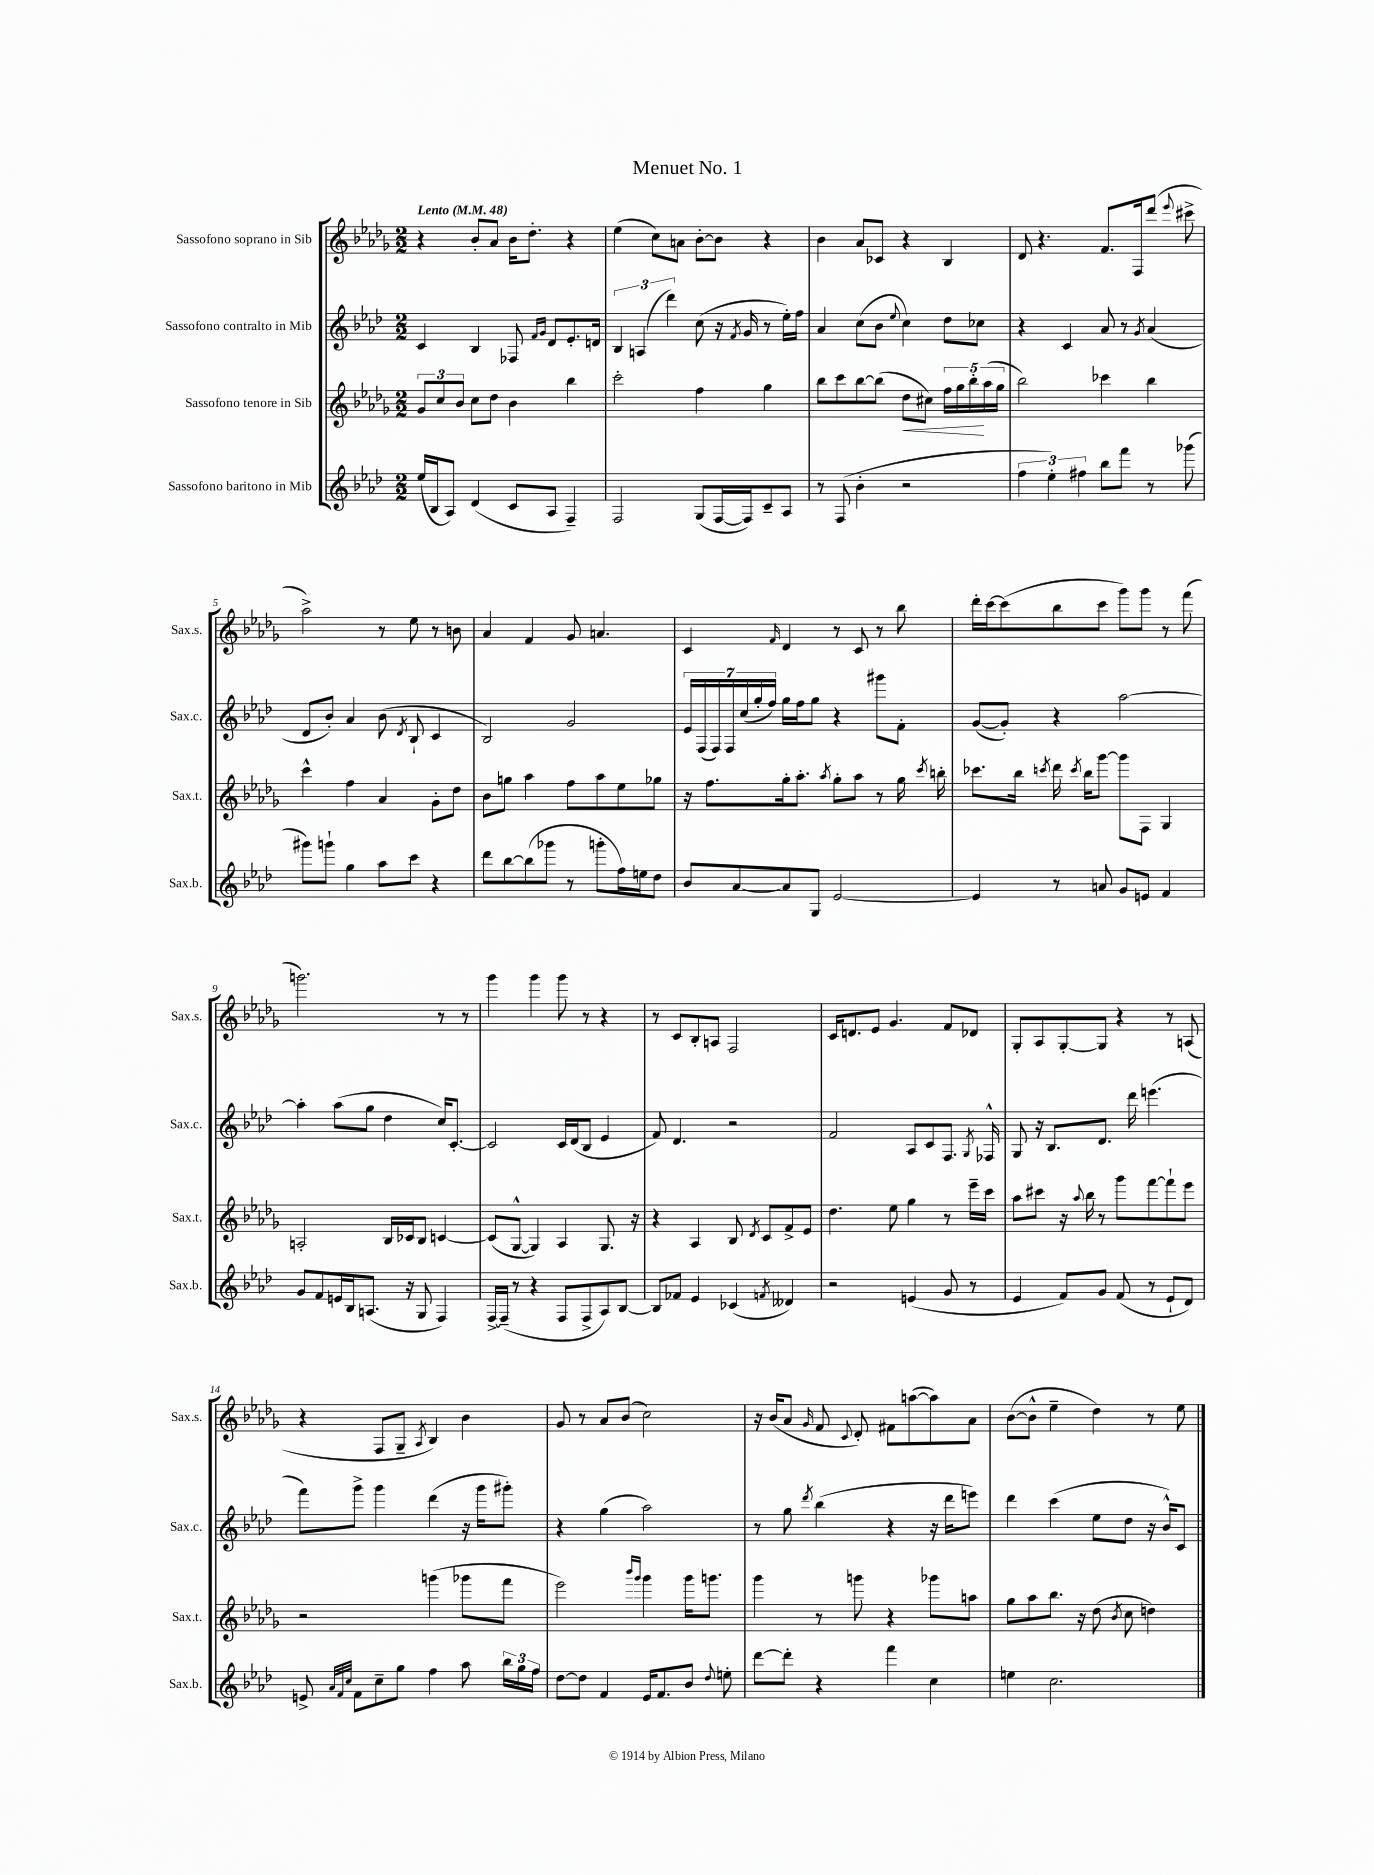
\header { title = "Menuet No. 1" }
<<
\new StaffGroup <<
\new Staff = "s0" \with { instrumentName = "Sassofono soprano in Sib" shortInstrumentName = "Sax.s." } {
    \clef treble \key des \major \numericTimeSignature \time 2/2 \tempo "Lento" 4 = 48
    \autoBeamOff r4 bes'8[-. aes'8] bes'16[ des''8.]-. r4 |
    ees''4( c''8[) a'8] bes'8[~-. bes'8] r4 |
    bes'4 aes'8[ ces'8] r4 bes4 |
    des'8 r4. f'8.[ f16 des'''8]( \appoggiatura { ees'''8 } cis'''8-> |
    aes''2->) r8 ees''8 r8 b'8 |
    aes'4 f'4 ges'8 a'4. |
    c'4 \grace { f'16 } des'4 r8 c'8 r8 bes''8 |
    des'''16[-. c'''16~ c'''8( bes''8 c'''8] ges'''8[) ges'''8] r8 f'''8( |
    g'''2.) r8 r8 |
    ges'''4 ges'''4 ges'''8 r8 r4 |
    r8 c'8[ bes8-. a8] f2 |
    c'16[ d'8. ees'8] ges'4. f'8[ des'8] |
    ges8[-. aes8 ges8~-. ges8] r4 r8 a8( |
    r4 f8[ ges8]-- \acciaccatura { aes8 } bes4) bes'4 |
    ges'8 r8 aes'8[ bes'8]( c''2) |
    r16 bes'16[( aes'8] \grace { ges'16 } f'8 \appoggiatura { c'8 } des'8-.) fis'8[ a''8~( a''8) aes'8] |
    bes'8[~( bes'8]-^ ees''4-- des''4) r8 ees''8 \bar "|." |
}
\new Staff = "s1" \with { instrumentName = "Sassofono contralto in Mib" shortInstrumentName = "Sax.c." } {
    \clef treble \key aes \major \numericTimeSignature \time 2/2
    \autoBeamOff c'4 bes4 fes8 \grace { f'16[ g'16] } des'8[ ees'8.-. d'16] |
    \tuplet 3/2 { bes4 a4( des'''4) } c''8( r16 \acciaccatura { f'8 } g'16 r8 ees''16[-.) f''16] |
    aes'4 c''8[( bes'8] \appoggiatura { ees''8 } c''4) des''8[ ces''8] |
    r4 c'4 aes'8 r8 \acciaccatura { g'8 } aes'4( |
    des'8[ bes'8]-.) aes'4 bes'8( \acciaccatura { des'8 } bes8-! c'4 |
    bes2) g'2 |
    \tuplet 7/4 { ees'16[ f16( f16) f16 c''16( g''16-. f''16]) } g''16[ f''16 g''8] r4 gis'''8[ f'8]-. |
    g'8[~( g'8]-.) r4 aes''2~ |
    aes''4-. aes''8[( g''8] des''4 c''16[) c'8.]~-. |
    c'2 c'16[ des'16( bes8] ees'4 |
    f'8) des'4. r2 |
    f'2 aes8[ c'8 f8.] \acciaccatura { g8 } fes16-^ |
    g8 r16 bes8.[ des'8.] des'''16 e'''4.( |
    f'''8[) g'''8]-> g'''4 des'''4( r16 g'''16[ gis'''8]-.) |
    r4 g''4( aes''2) |
    r8 g''8 \acciaccatura { des'''8 } bes''4( r4 r16 des'''16[ e'''8]) |
    des'''4 c'''4( ees''8[ des''8] r16 bes'16[-^) c'8] \bar "|." |
}
\new Staff = "s2" \with { instrumentName = "Sassofono tenore in Sib" shortInstrumentName = "Sax.t." } {
    \clef treble \key des \major \numericTimeSignature \time 2/2
    \autoBeamOff \tuplet 3/2 { ges'8[ c''8 bes'8] } c''8[ des''8] bes'4 bes''4 |
    c'''2-. f''4 ges''4 |
    bes''8[ c'''8 bes''8~ bes''8]( des''8[\< cis''8]) \tuplet 5/4 { f''16[ ges''16 bes''16-.\! aes''16( ges''16] } |
    bes''2) ces'''4 bes''4 |
    c'''4-^ f''4 aes'4 ges'8[-. des''8] |
    bes'8[ g''8] aes''4 f''8[ aes''8 ees''8 ges''8] |
    r16 f''8.[ ges''16-. aes''8.]-. \acciaccatura { aes''8 } ges''8[-. aes''8] r8 ges''16 \acciaccatura { c'''8 } b''16-. |
    ces'''8.[ bes''16] \acciaccatura { c'''8 } des'''16 \acciaccatura { c'''8 } bes''16[ ges'''8]~ ges'''8[ f8] ges4 |
    a2-. bes16[ ces'16 bes8] c'4~ |
    c'8[( ges8]~-^ ges4) aes4 ges8. r16 |
    r4 aes4 bes8 \acciaccatura { des'8 } c'8[ f'8-> ees'8] |
    des''4. ees''8 ges''4 r8 ees'''16[-- c'''16] |
    aes''8[ cis'''8] r16 \appoggiatura { aes''8 } bes''16 r8 ges'''8[ f'''8~ f'''8-! ees'''8] |
    r2 g'''4( ges'''8[ f'''8] |
    ees'''2) \grace { bes'''16[ ges'''16] } ges'''4 ges'''16[ g'''8.] |
    ges'''4 r8 g'''8 r4 ges'''8[ a''8] |
    ges''8[ aes''8 bes''8.] r16 des''8( \acciaccatura { bes'8 } c''8 d''4) \bar "|." |
}
\new Staff = "s3" \with { instrumentName = "Sassofono baritono in Mib" shortInstrumentName = "Sax.b." } {
    \clef treble \key aes \major \numericTimeSignature \time 2/2
    \autoBeamOff ees''16[( bes16 aes8]) des'4( c'8[ aes8] f4--) |
    f2 g8[( f16~ f16) c'8-- aes8] |
    r8 f8( bes'4-. r2 |
    \tuplet 3/2 { f''4 ees''4-.) fis''4 } bes''8[ f'''8] r8 ges'''8( |
    gis'''8[) g'''8]-! g''4 aes''8[ c'''8] r4 |
    des'''8[ bes''8~ bes''8( ges'''8] r8 g'''8[-. f''16) e''16 des''8] |
    bes'8[ aes'8~ aes'8 g8] ees'2~ |
    ees'4 r8 a'8 g'8[ e'8] f'4 |
    g'8[ f'8 e'16 bes16 a8.]( r16 g8 f4) |
    f16[~-> f16]--( r8 r4 f8[ f8-> aes8) bes8]~ |
    bes8[ fes'8] ees'4 ces'4( \acciaccatura { f'8 } deses'4) |
    r2 e'4( g'8 r8 |
    ees'4 f'8[) g'8] f'8( r8 ees'8[-! des'8]) |
    e'8-> \grace { aes'32[ f'32 c''32] } f'8[ c''8-- g''8] f''4 aes''8 \tuplet 3/2 { bes''16[ g''16 f''16] } |
    des''8[~ des''8] f'4 ees'16[ f'8. bes'8] \appoggiatura { des''8 } e''8-. |
    des'''8[~ des'''8]-. r4 f'''4 c''4 |
    e''4 c''2. \bar "|." |
}
>>
>>
